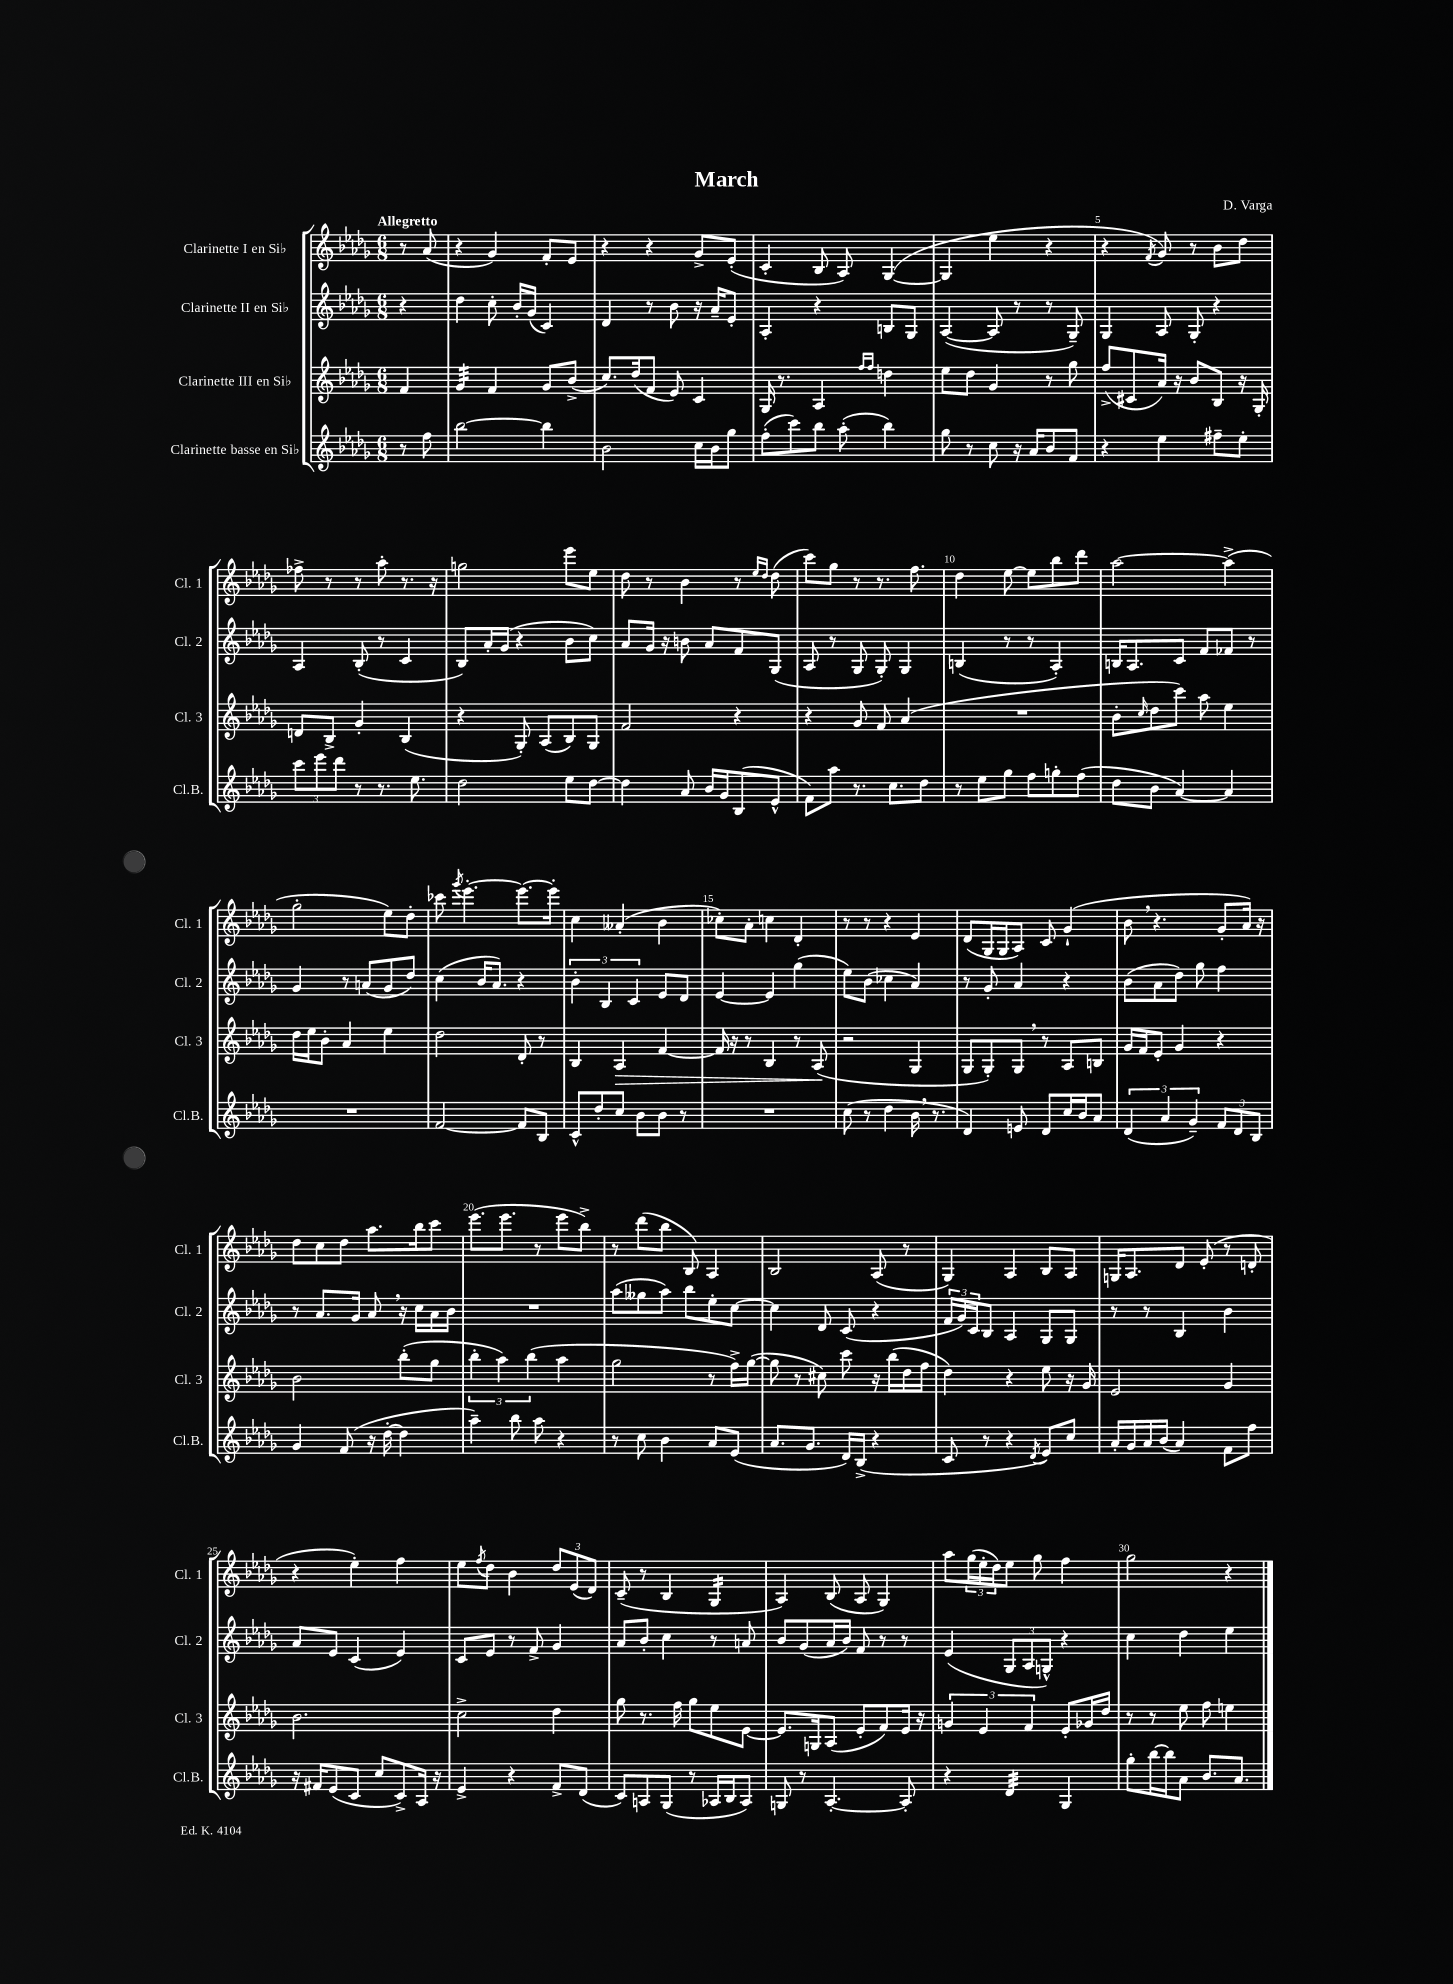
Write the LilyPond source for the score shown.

\header { title = "March" composer = "D. Varga" }
<<
\new StaffGroup <<
\new Staff = "s0" \with { instrumentName = "Clarinette I en Sib" shortInstrumentName = "Cl. 1" } {
    \clef treble \key des \major \numericTimeSignature \time 6/8 \partial 4 \tempo "Allegretto"
    r8 aes'8( |
    r4 ges'4) f'8-. ees'8 |
    r4 r4 ges'8-> ees'8-.( |
    c'4-. bes8 aes8) ges4~( |
    ges4 ees''4 r4 |
    r4 \acciaccatura { f'8 } ges'8) r8 bes'8 des''8 |
    fes''8-> r8 r8 aes''8-. r8. r16 |
    g''2 ees'''8 ees''8 |
    des''8 r8 bes'4 r8 \grace { ees''16 des''16 } des''8( |
    c'''8) ges''8 r8 r8. f''8. |
    des''4 ees''8~ ees''8 bes''8 des'''8 |
    aes''2~ aes''4->( |
    ges''2-. ees''8) des''8-. |
    ces'''8 \acciaccatura { ges'''8 } ees'''4.~-. ees'''8.~ ees'''16-. |
    c''4 aeses'4-.( bes'4 |
    ces''8-.) aes'8-. c''4 des'4-. |
    r8 r8 r4 ees'4 |
    des'8( ges16 ges16 aes8) c'8 ges'4-!( |
    bes'8 \breathe r4. ges'8-. aes'16) r16 |
    des''8 c''8 des''8 aes''8. bes''16 c'''8 |
    ees'''8.( ees'''8. r8 ees'''8 bes''8->) |
    r8 des'''8( bes''8 bes8) aes4 |
    bes2 aes8( r8 |
    ges4) aes4 bes8 aes8 |
    g16 aes8. des'8 ees'8-.( r8 d'8-. |
    r4 ees''4-.) f''4 |
    ees''8 \acciaccatura { f''8 } des''8 bes'4 \tuplet 3/2 { des''8 ees'8( des'8) } |
    c'8--( r8 bes4 ges4:16 |
    aes4) bes8( aes8 ges4) |
    aes''8 \tuplet 3/2 { ges''16( ees''16-. des''16) } ees''8 ges''8 f''4 |
    ges''2 r4 \bar "|." |
}
\new Staff = "s1" \with { instrumentName = "Clarinette II en Sib" shortInstrumentName = "Cl. 2" } {
    \clef treble \key des \major \numericTimeSignature \time 6/8 \partial 4
    r4 |
    des''4 c''8-. bes'16-. ges'16( c'4) |
    des'4 r8 bes'8 r16 aes'16-- ees'8-. |
    aes4-. r4 b8 ges8 |
    aes4~( aes8 r8 r8 ges8--) |
    ges4 aes8 ges8-. r4 |
    aes4 bes8-.( r8 c'4 |
    bes8) aes'16-. ges'16( r4 bes'8 c''8) |
    aes'8 ges'16 r16 b'8 aes'8 f'8 ges8( |
    aes8 r8 ges8 ges8-.) ges4 |
    b4( r8 r8 aes4-.) |
    b16 aes8. c'8 f'8 fes'8 r8 |
    ges'4 r8 a'8( ges'8 des''8) |
    c''4( bes'16 aes'8.) r4 |
    \tuplet 3/2 { bes'4-. bes4 c'4 } ees'8 des'8 |
    ees'4~ ees'4 ges''4( |
    ees''8) bes'8( ces''4 aes'4) |
    r8 ges'8-. aes'4 r4 |
    bes'8( aes'8 des''8) ges''8 f''4 |
    r8 aes'8. ges'16 aes'8 \breathe r16 c''16 aes'16 bes'16 |
    R2. |
    aes''8( geses''8 aes''8) bes''8 ees''8-. c''8~ |
    c''4 des'8 c'8( r4 |
    \tuplet 3/2 { f'16 ges'16) c'16 } bes8 aes4 ges8 ges8 |
    r8 r8 bes4 bes'4 |
    aes'8 ees'8 c'4( ees'4) |
    c'8 ees'8 r8 f'8-> ges'4 |
    aes'8 bes'8-. c''4 r8 a'8 |
    bes'8 ges'8( aes'16 bes'16) f'8 r8 r8 |
    ees'4( \tuplet 3/2 { ges8 aes8 g8-^) } r4 |
    c''4 des''4 ees''4 \bar "|." |
}
\new Staff = "s2" \with { instrumentName = "Clarinette III en Sib" shortInstrumentName = "Cl. 3" } {
    \clef treble \key des \major \numericTimeSignature \time 6/8 \partial 4
    f'4 |
    ges'4:32 f'4 ges'8 bes'8->( |
    c''8.) des''16( f'8 ees'8) c'4 |
    ges16 r8. aes4 \grace { f''16 f''16 } d''4 |
    ees''8 des''8 ges'4 r8 ges''8 |
    f''8->( cis'8 aes'16) r16 bes'8 bes8 r16 ges16-. |
    d'8 bes8-> ges'4-. bes4( |
    r4 ges8-.) aes8( bes8) ges8 |
    f'2 r4 |
    r4 ges'8 f'8 aes'4( |
    R2. |
    bes'8-. \grace { c''16 } des''8 c'''8) aes''8 ees''4 |
    des''16 ees''16 bes'8-. aes'4 ees''4 |
    des''2 des'8-. r8 |
    bes4 aes4\> f'4~ |
    f'16 r16 r8 bes4 r8 aes8\!( |
    r2 ges4 |
    ges8 ges8-.) ges8 \breathe r8 aes8 b8 |
    ges'16 f'16 ees'8-. ges'4 r4 |
    bes'2 bes''8-.( ges''8 |
    \tuplet 3/2 { bes''4-. aes''4) bes''4( } aes''4 |
    ges''2 r8 f''16->) ges''16~( |
    ges''8 r8 cis''8) c'''8 r16 bes''16( des''16 f''16 |
    des''4) r4 ees''8 r16 ges'16 |
    ees'2 ges'4 |
    bes'2. |
    c''2-> des''4 |
    ges''8 r8. f''16 ges''8 ees''8 ees'8~ |
    ees'8. g16 aes8( ees'8-. f'8) ees'16 r16 |
    \tuplet 3/2 { g'4 ees'4 f'4 } ees'8-. ges'16 des''16 |
    r8 r8 ees''8 f''8 e''4 \bar "|." |
}
\new Staff = "s3" \with { instrumentName = "Clarinette basse en Sib" shortInstrumentName = "Cl.B." } {
    \clef treble \key des \major \numericTimeSignature \time 6/8 \partial 4
    r8 f''8 |
    bes''2~ bes''4 |
    bes'2 c''16 bes'16 ges''8 |
    f''8-.( c'''8) bes''8 aes''8-.( bes''4) |
    ges''8 r8 c''8 r16 aes'16 bes'8 f'8 |
    r4 ees''4 fis''8-- ees''8-. |
    \tuplet 3/2 { c'''8 ees'''8 des'''8 } r8 r8. ees''8. |
    des''2 ees''8 des''8~ |
    des''4 aes'8 bes'16 ges'16 bes8( ees'8-^ |
    f'8) aes''8 r8. c''8. des''8 |
    r8 ees''8 ges''8 f''8 g''8-. f''8( |
    des''8 bes'8 aes'4~) aes'4 |
    R2. |
    f'2~ f'8 bes8 |
    c'8-^ des''8-. c''8 bes'8 bes'8 r8 |
    R2. |
    c''8( r8 des''4 bes'16 \breathe r8. |
    des'4) e'8 des'8 c''16 bes'16 aes'8 |
    \tuplet 3/2 { des'4( aes'4 ges'4--) } \tuplet 3/2 { f'8 des'8 bes8 } |
    ges'4 f'8( r16 des''16~-. des''4 |
    aes''4--) bes''8 aes''8 r4 |
    r8 c''8 bes'4 aes'8 ees'8( |
    aes'8. ges'8. des'16) bes16->( r4 |
    c'8 r8 r4 \acciaccatura { des'8 } ees'8) c''8 |
    aes'16-. ges'16 aes'16 bes'16( aes'4) f'8 f''8 |
    r16 fis'16 ees'8( c'8 c''8 c'8->) aes16 r16 |
    ees'4-> r4 f'8-> des'8( |
    c'8) a8 ges8( r8 aes16 bes16 aes8) |
    g8 r8 aes4.~-. aes8-. |
    r4 des'4:32 ges4 |
    ges''8-. bes''16~ bes''16 aes'8 bes'8. aes'8. \bar "|." |
}
>>
>>
\layout { \context { \Score \override BarNumber.break-visibility = ##(#f #t #t) barNumberVisibility = #(every-nth-bar-number-visible 5) } }
